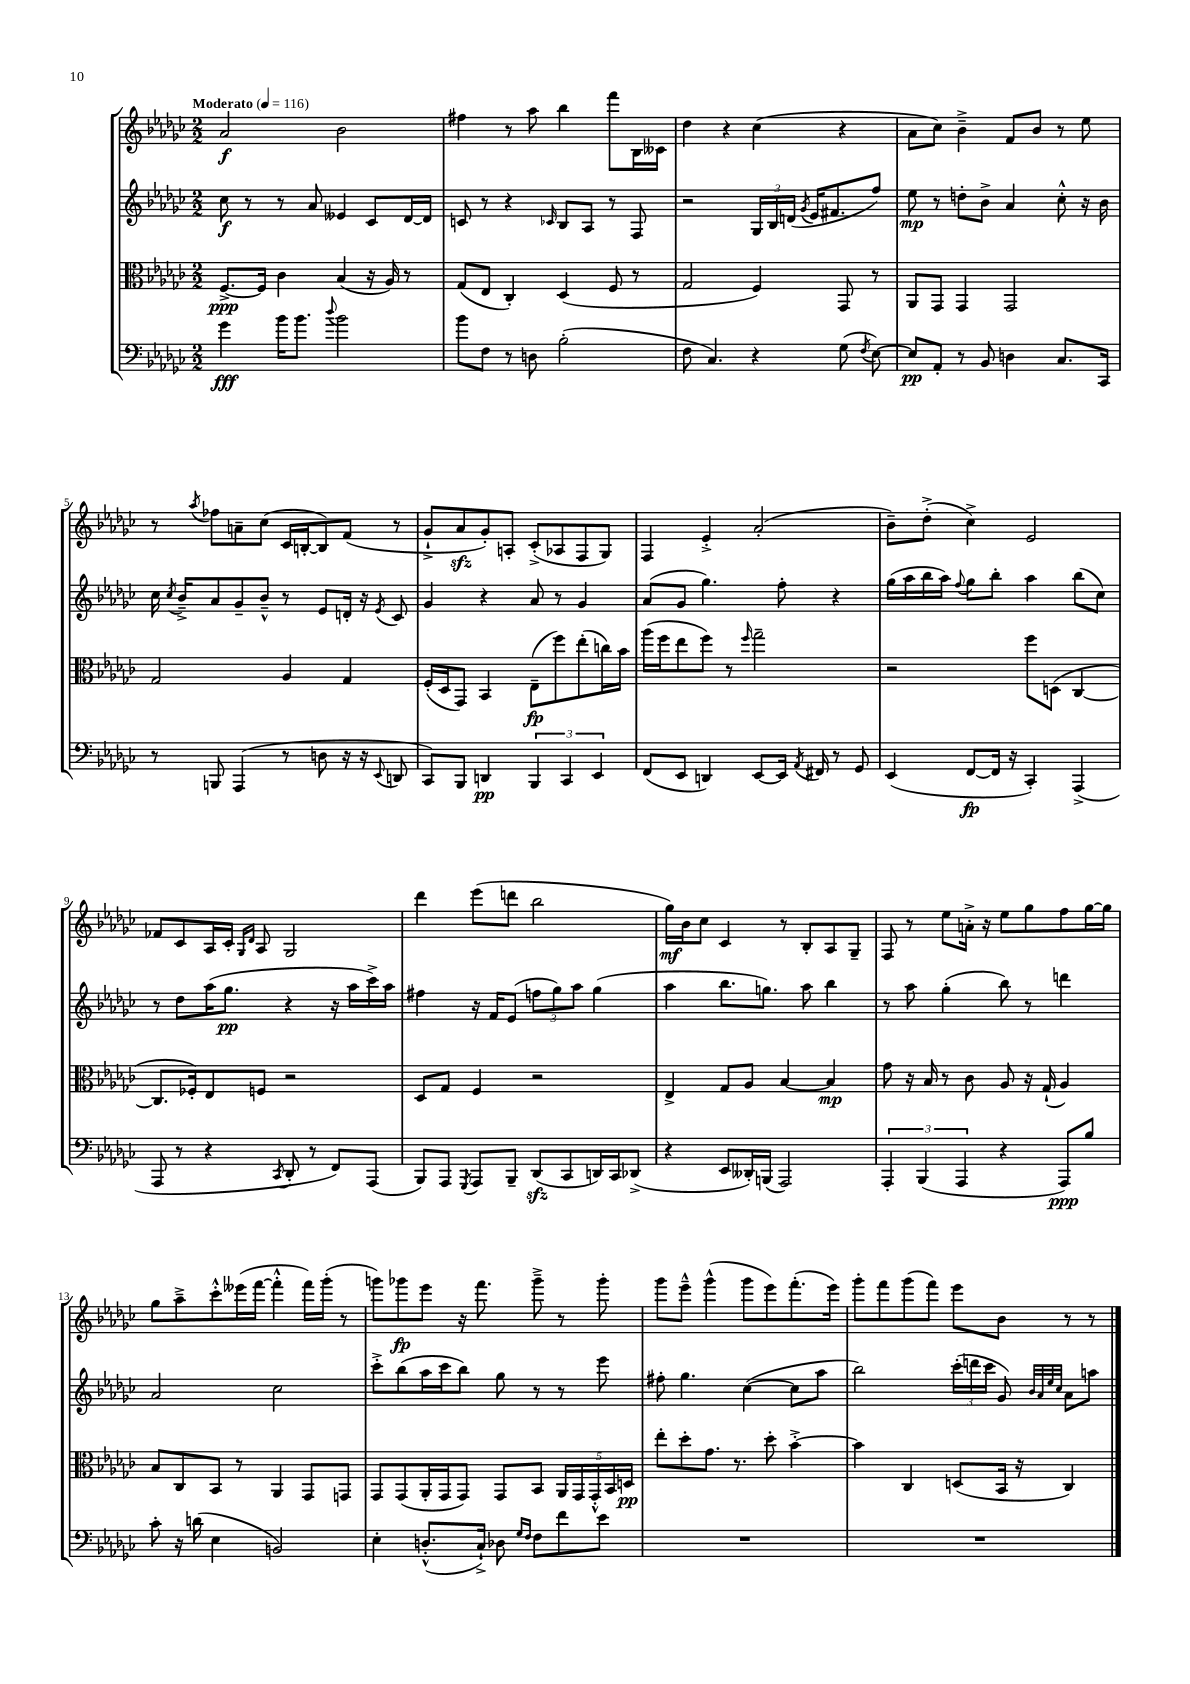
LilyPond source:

<<
\new StaffGroup <<
\new Staff = "s0" {
    \clef treble \key ges \major \numericTimeSignature \time 2/2 \tempo "Moderato" 4 = 116
    \autoBeamOff aes'2\f bes'2 |
    fis''4 r8 aes''8 bes''4 f'''8[ bes16 ceses'16] |
    des''4 r4 ces''4( r4 |
    aes'8[ ces''8]) bes'4---> f'8[ bes'8] r8 ees''8 |
    r8 \acciaccatura { aes''8 } fes''8[ a'8-- ces''8]( ces'16[ b16~-. b8) f'8]( r8 |
    ges'8[-!-> aes'8\sfz ges'8-.) a8]-. ces'8[-.->( aes8 f8 ges8]) |
    f4 ees'4-.-> aes'2-.( |
    bes'8[--) des''8]-.->( ces''4->) ees'2 |
    fes'8[ ces'8 aes16 ces'16]-. \grace { ges16[ des'16] } aes8 ges2 |
    des'''4 ees'''8[( d'''8] bes''2 |
    ges''16[\mf) bes'16 ces''8] ces'4 r8 bes8[-. aes8 ges8]-- |
    f8 r8 ees''8[ a'16]-.-> r16 ees''8[ ges''8 f''8 ges''16~ ges''16] |
    ges''8[ aes''8---> ces'''8-.-^ eeses'''16( f'''16]~ f'''4-.-^ f'''16[) ges'''16]-.( r8 |
    g'''8[) ges'''8\fp ees'''8] r16 f'''8. ges'''8---> r8 ges'''8-. |
    ges'''8[ ees'''8]---^ ges'''4-^( ges'''8[ ees'''8) f'''8.-.( ees'''16]) |
    ges'''8[-. f'''8 ges'''8( f'''8]) ees'''8[ bes'8] r8 r8 \bar "|." |
}
\new Staff = "s1" {
    \clef treble \key ges \major \numericTimeSignature \time 2/2
    \autoBeamOff ces''8\f r8 r8 aes'8 eeses'4 ces'8[ des'16~ des'16] |
    c'8 r8 r4 \grace { ces'16 } bes8[ aes8] r8 f8 |
    r2 \tuplet 3/2 { ges16[ bes16 d'16]( } \acciaccatura { ges'8 } ees'16[ fis'8. f''8]) |
    ees''8\mp r8 d''8[-. bes'8]-> aes'4 ces''8-.-^ r16 bes'16 |
    ces''16 \acciaccatura { ces''8 } bes'16[---> aes'8 ges'8-- bes'8]---^ r8 ees'8[ d'16]-. r16 \acciaccatura { ees'8 } ces'8 |
    ges'4 r4 aes'8 r8 ges'4 |
    aes'8[( ges'8] ges''4.) f''8-. r4 |
    ges''16[( aes''16 bes''16 aes''16]) \appoggiatura { f''8 } ges''8[ bes''8]-. aes''4 bes''8[( ces''8]) |
    r8 des''8[ aes''16( ges''8.]\pp r4 r16 aes''16[ ces'''16->) aes''16] |
    fis''4 r16 f'16[ ees'8]( \tuplet 3/2 { f''8[ ges''8) aes''8] } ges''4( |
    aes''4 bes''8.[ g''8.]) aes''8 bes''4 |
    r8 aes''8 ges''4-.( bes''8) r8 d'''4 |
    aes'2 ces''2 |
    ces'''8[-.-> bes''8( aes''16 ces'''16 bes''8]) ges''8 r8 r8 ees'''8 |
    fis''8-. ges''4. ces''4~( ces''8[ aes''8] |
    bes''2) \tuplet 3/2 { ces'''16[-.( d'''16 ces'''16] } ges'8) \grace { bes'32[ aes'32 ees''32 ces''32] } aes'8[ a''8] \bar "|." |
}
\new Staff = "s2" {
    \clef alto \key ges \major \numericTimeSignature \time 2/2
    \autoBeamOff f8.[~->\ppp f16] ces'4 bes4( r16 aes16) r8 |
    ges8[( ees8] ces4-.) des4( f8 r8 |
    ges2 f4) ges,8 r8 |
    aes,8[ ges,8] ges,4 ges,2 |
    ges2 aes4 ges4 |
    f16[-.( des16 ges,8]) bes,4 ees8[--\fp( f''8) ees''8-.( c''16) bes'16] |
    aes''16[( f''16 ees''8 f''8]) r8 \grace { f''16 } ges''2-- |
    r2 f''8[ d8]( ces4~ |
    ces8.[ fes16-.) ees8 f8] r2 |
    des8[ ges8] f4 r2 |
    ees4-> ges8[ aes8] bes4~ bes4\mp |
    ges'8 r16 bes16 r8 ces'8 aes8 r16 ges16-!( aes4) |
    bes8[ ces8 bes,8] r8 aes,4 ges,8[ g,8] |
    ges,8[ ges,8( aes,16-. ges,16 ges,8]) ges,8[ bes,8] \tuplet 5/4 { aes,16[ ges,16 ges,16-.-^ bes,16 d16]\pp } |
    ees''8[-. des''8-. ges'8.] r8. des''8-. bes'4~-.-> |
    bes'4 ces4 d8[( bes,16] r16 ces4) \bar "|." |
}
\new Staff = "s3" {
    \clef bass \key ges \major \numericTimeSignature \time 2/2
    \autoBeamOff ges'4\fff bes'16[ bes'8.] \appoggiatura { des''8 } bes'2 |
    bes'8[ f8] r8 d8 bes2-.( |
    f8 ces4.) r4 ges8( \acciaccatura { f8 } ees8~) |
    ees8[\pp aes,8]-. r8 bes,8 d4 ces8.[ ces,16] |
    r8 b,,8 aes,,4( r8 d8 r16 r16 \appoggiatura { ees,8 } d,8 |
    ces,8[) bes,,8] d,4\pp \tuplet 3/2 { bes,,4 ces,4 ees,4 } |
    f,8[( ees,8] d,4) ees,8[~ ees,16] \acciaccatura { aes,8 } fis,16 r8 ges,8 |
    ees,4( f,8[~\fp f,16] r16 ces,4-.) aes,,4->( |
    aes,,8 r8 r4 \acciaccatura { ces,8 } des,8-. r8 f,8[) aes,,8]( |
    bes,,8[) aes,,8] \acciaccatura { ges,,8 } aes,,8[ bes,,8]-- des,8[\sfz( ces,8 d,16) ces,16 des,8]->( |
    r4 ees,8[ deses,16-.) b,,16]( aes,,2) |
    \tuplet 3/2 { aes,,4-. bes,,4( aes,,4 } r4 aes,,8[\ppp) bes8] |
    ces'8-. r16 d'16( ees4 b,2) |
    ees4-. d8.[-.-^( ces16]-!->) des8 \grace { ges16[ f16] } f8[ f'8 ees'8] |
    R1 |
    R1 \bar "|." |
}
>>
>>
